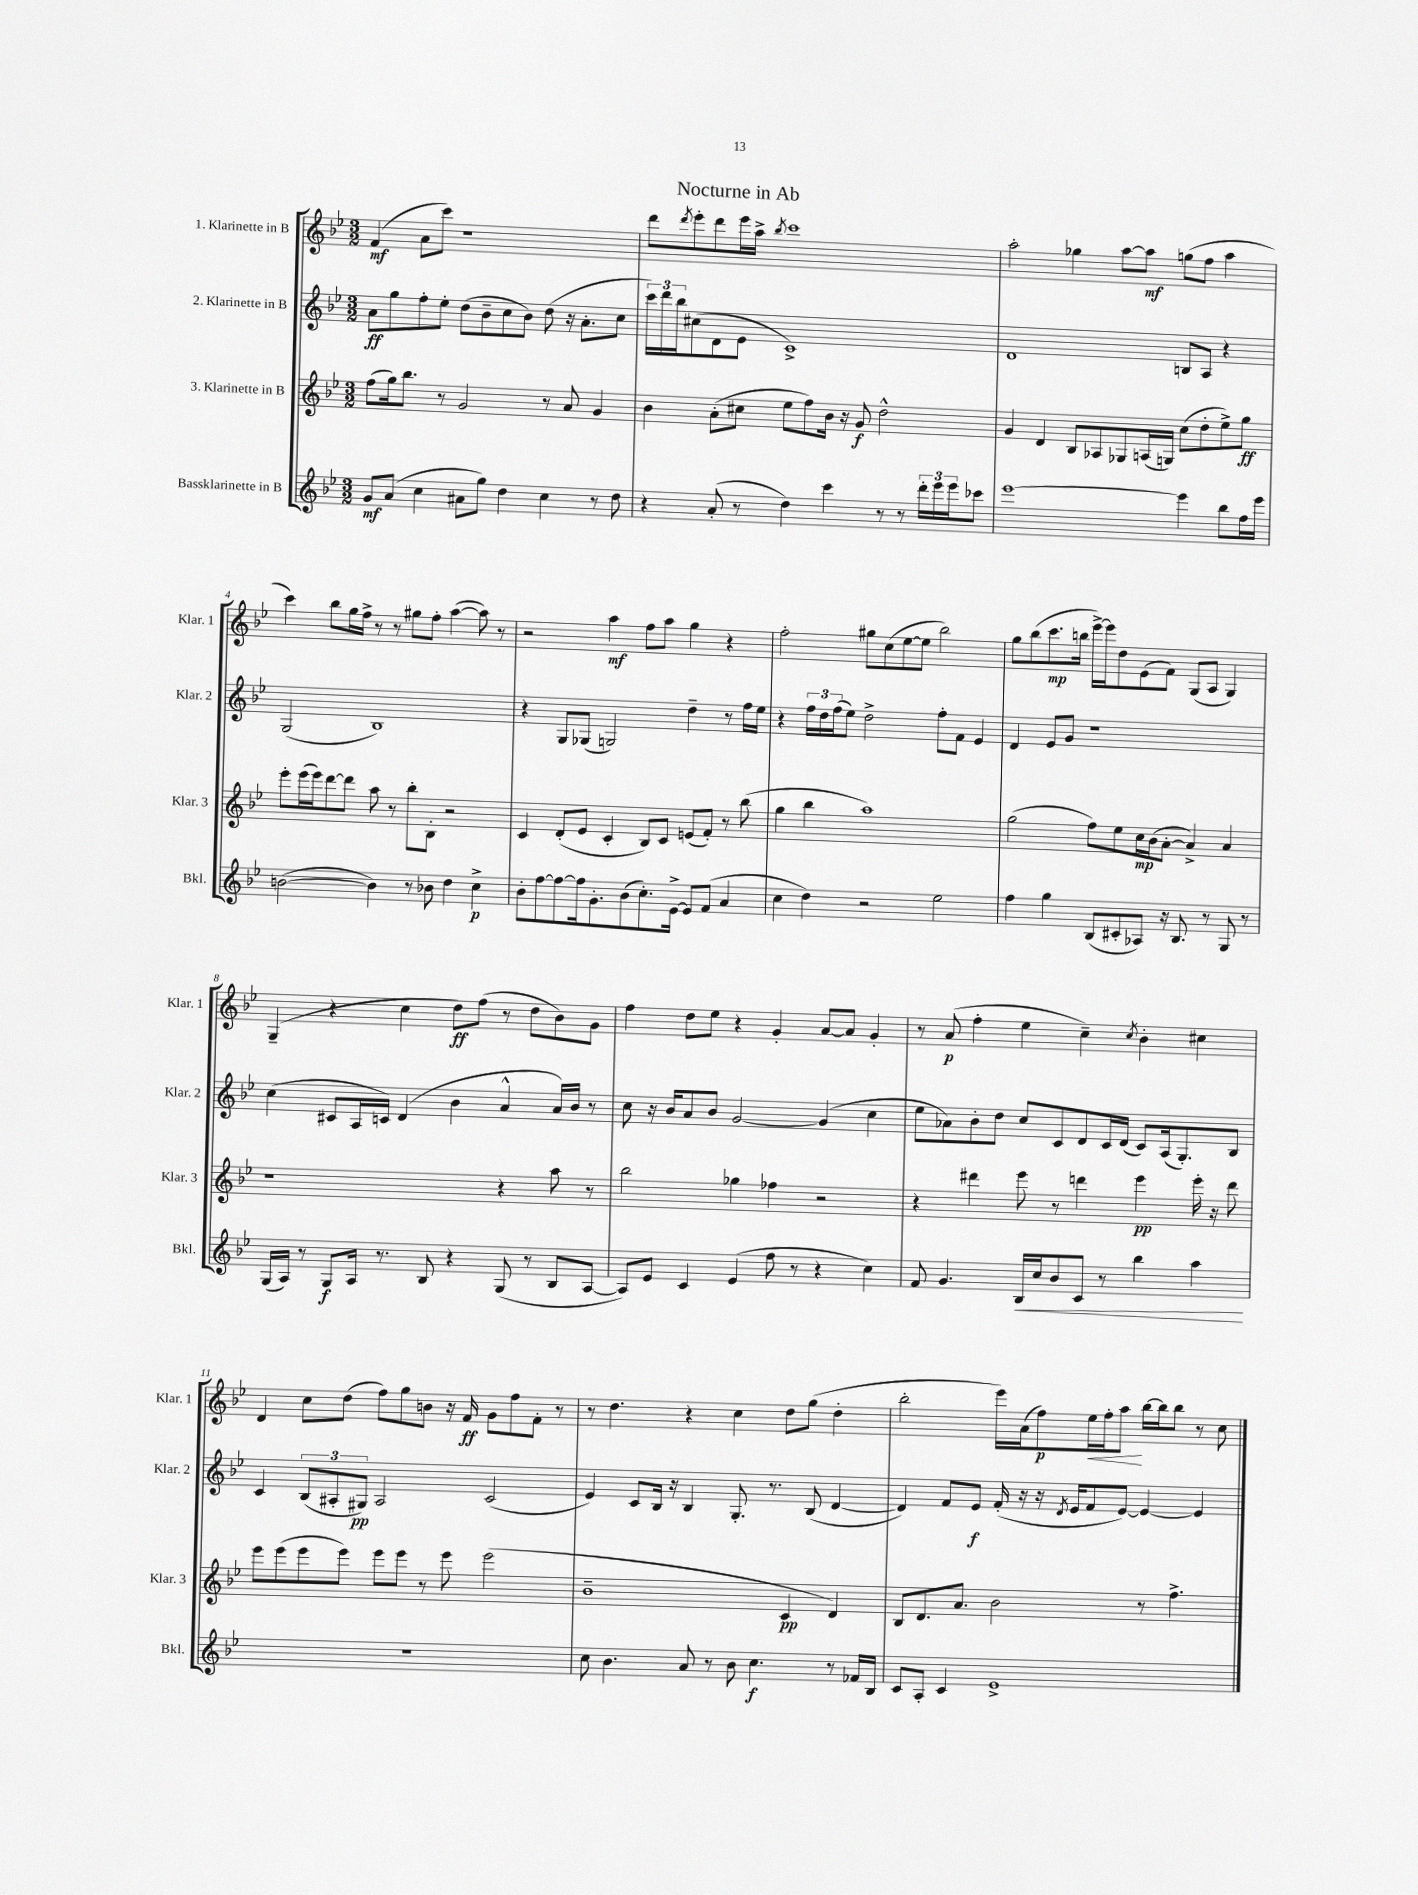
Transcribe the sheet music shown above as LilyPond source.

\header { title = "Nocturne in Ab" }
<<
\new StaffGroup <<
\new Staff = "s0" \with { instrumentName = "1. Klarinette in B" shortInstrumentName = "Klar. 1" } {
    \clef treble \key bes \major \numericTimeSignature \time 3/2
    f'4\mf( a'8 c'''8) r1 |
    d'''8 \acciaccatura { d'''8 } ees'''8-. d'''8 ees'''16 a''16-> \acciaccatura { bes''8 } c'''1 |
    a''2-. ges''4 a''8~ a''8\mf g''8( f''8 a''4 |
    c'''4) bes''8 g''16 f''16-> r8 r8 gis''8 f''8-. a''4~( a''8) r8 |
    r2 a''4\mf f''8 a''8 g''4 r4 |
    f''2-. gis''8 c''8( ees''8~ ees''8 bes''2) |
    g''8 bes''8( c'''8.\mp b''16 ees'''16~->) ees'''16 d''8 ees'8( f'8) g8( a8 g4) |
    g4--( r4 c''4 d''8\ff) f''8( r8 d''8 bes'8) g'8 |
    f''4 d''8 ees''8 r4 g'4-. a'8~ a'8 g'4-. |
    r8 a'8\p( f''4-. ees''4 c''4--) \acciaccatura { c''8 } bes'4-. cis''4 |
    d'4 c''8 d''8( f''8) g''8 b'8 r16 f'16\ff g'8 f''8 f'8-. r8 |
    r8 d''4. r4 c''4 d''8 g''8( d''4-. |
    bes''2-. ees'''16) a'16( f''8\p) ees''16\< f''16-. a''8\! bes''16~ bes''16 bes''8 r8 c''8 \bar "|." |
}
\new Staff = "s1" \with { instrumentName = "2. Klarinette in B" shortInstrumentName = "Klar. 2" } {
    \clef treble \key bes \major \numericTimeSignature \time 3/2
    a'8\ff g''8 f''8-. ees''8-. d''8( bes'8-- c''8 bes'8) d''8( r16 a'8.-. c''8 |
    \tuplet 3/2 { c'''16) d'''16 bes''16 } cis''8( d'8 ees'8 c'1->) |
    d'1 b8 a8 r4 |
    g2( bes1) |
    r4 g8 ges8( g2) d''4-- r8 f''16 ees''16 |
    r4 \tuplet 3/2 { f''16 d''16 f''16( } ees''8) d''2-> f''8-. f'8 ees'4 |
    d'4 ees'8 g'8 r1 |
    c''4( cis'8 a16 c'16) d'4( bes'4 a'4-^ a'16) bes'16 r8 |
    c''8 r16 bes'16 a'8 bes'8 g'2~ g'4( c''4 |
    ees''8 aes'8) bes'8-. d''8 c''8 c'8 d'8 c'16 d'16( c'8) a16( g8.-.) bes8 |
    c'4 \tuplet 3/2 { bes8( ais8-. gis8\pp) } ais2 c'2( |
    ees'4) c'8 bes16 r16 bes4 g8.-. r8. bes8( d'4~ |
    d'4) f'8 ees'8\f f'16-.( r16 r16 \acciaccatura { d'8 } ees'16 f'8 ees'8~) ees'4~ ees'4 \bar "|." |
}
\new Staff = "s2" \with { instrumentName = "3. Klarinette in B" shortInstrumentName = "Klar. 3" } {
    \clef treble \key bes \major \numericTimeSignature \time 3/2
    f''8( g''16) bes''8. r8 g'2 r8 a'8 g'4 |
    bes'4 a'8-.( cis''8 ees''8 f''8) bes'16 r16 g'8\f d''2-^ |
    g'4 d'4 bes8 aes8 ges8 a16( g16) c''8( d''8-. ees''8->) g''8\ff |
    ees'''8-. ees'''16( ees'''16) d'''8~ d'''8 a''8 r8 bes''8-. bes8-. r2 |
    c'4 d'8-.( ees'8 c'4-. bes8) c'8 e'8( f'8-.) r8 bes''8( |
    g''4 bes''4 a''1) |
    g''2( f''8) ees''8 c''16\mp bes'16( a'8~-. a'4->) a'4 |
    r1 r4 a''8 r8 |
    bes''2 ges''4 fes''4 r2 |
    r4 dis'''4 ees'''8 r8 d'''4 ees'''4\pp ees'''16-. r16 d'''8 |
    ees'''8 ees'''8( ees'''8 ees'''8) ees'''8 ees'''8 r8 ees'''8 ees'''2( |
    bes'1-- c'4\pp d'4) |
    bes8 d'8. a'8. bes'2 r8 f''4.-> \bar "|." |
}
\new Staff = "s3" \with { instrumentName = "Bassklarinette in B" shortInstrumentName = "Bkl." } {
    \clef treble \key bes \major \numericTimeSignature \time 3/2
    g'8\mf a'8( c''4 ais'8 g''8) d''4 c''4 r8 d''8 |
    r4 a'8-.( r8 d''4) c'''4 r8 r8 \tuplet 3/2 { d'''16-. ees'''16 ees'''16 } ces'''8 |
    ees'''1~ ees'''4 bes''8 f''16 ees'''16 |
    b'2~( b'4) r8 bes'8 d''4 c''4->\p |
    bes'8-. f''8~ f''8~ f''16 g'8.-. bes'8( c''8.-.) ees'16~-> ees'8 f'8( a'4 |
    c''4 d''4) r2 ees''2 |
    f''4 g''4 bes8( cis'8-. aes8) r16 bes8. r8 g8 r8 |
    g16( a16) r8 g8\f a16 r8. bes8 r4 g8( r8 bes8 a8~ |
    a8) ees'8 c'4 ees'4( f''8 r8 r4 c''4) |
    f'8 g'4. bes16\< c''16 bes'8 c'8 r8 bes''4 a''4\! |
    R1. |
    c''8 bes'4. a'8 r8 bes'8 c''4.\f r8 fes'16 bes16 |
    c'8 a8-. c'4 ees'1-> \bar "|." |
}
>>
>>
